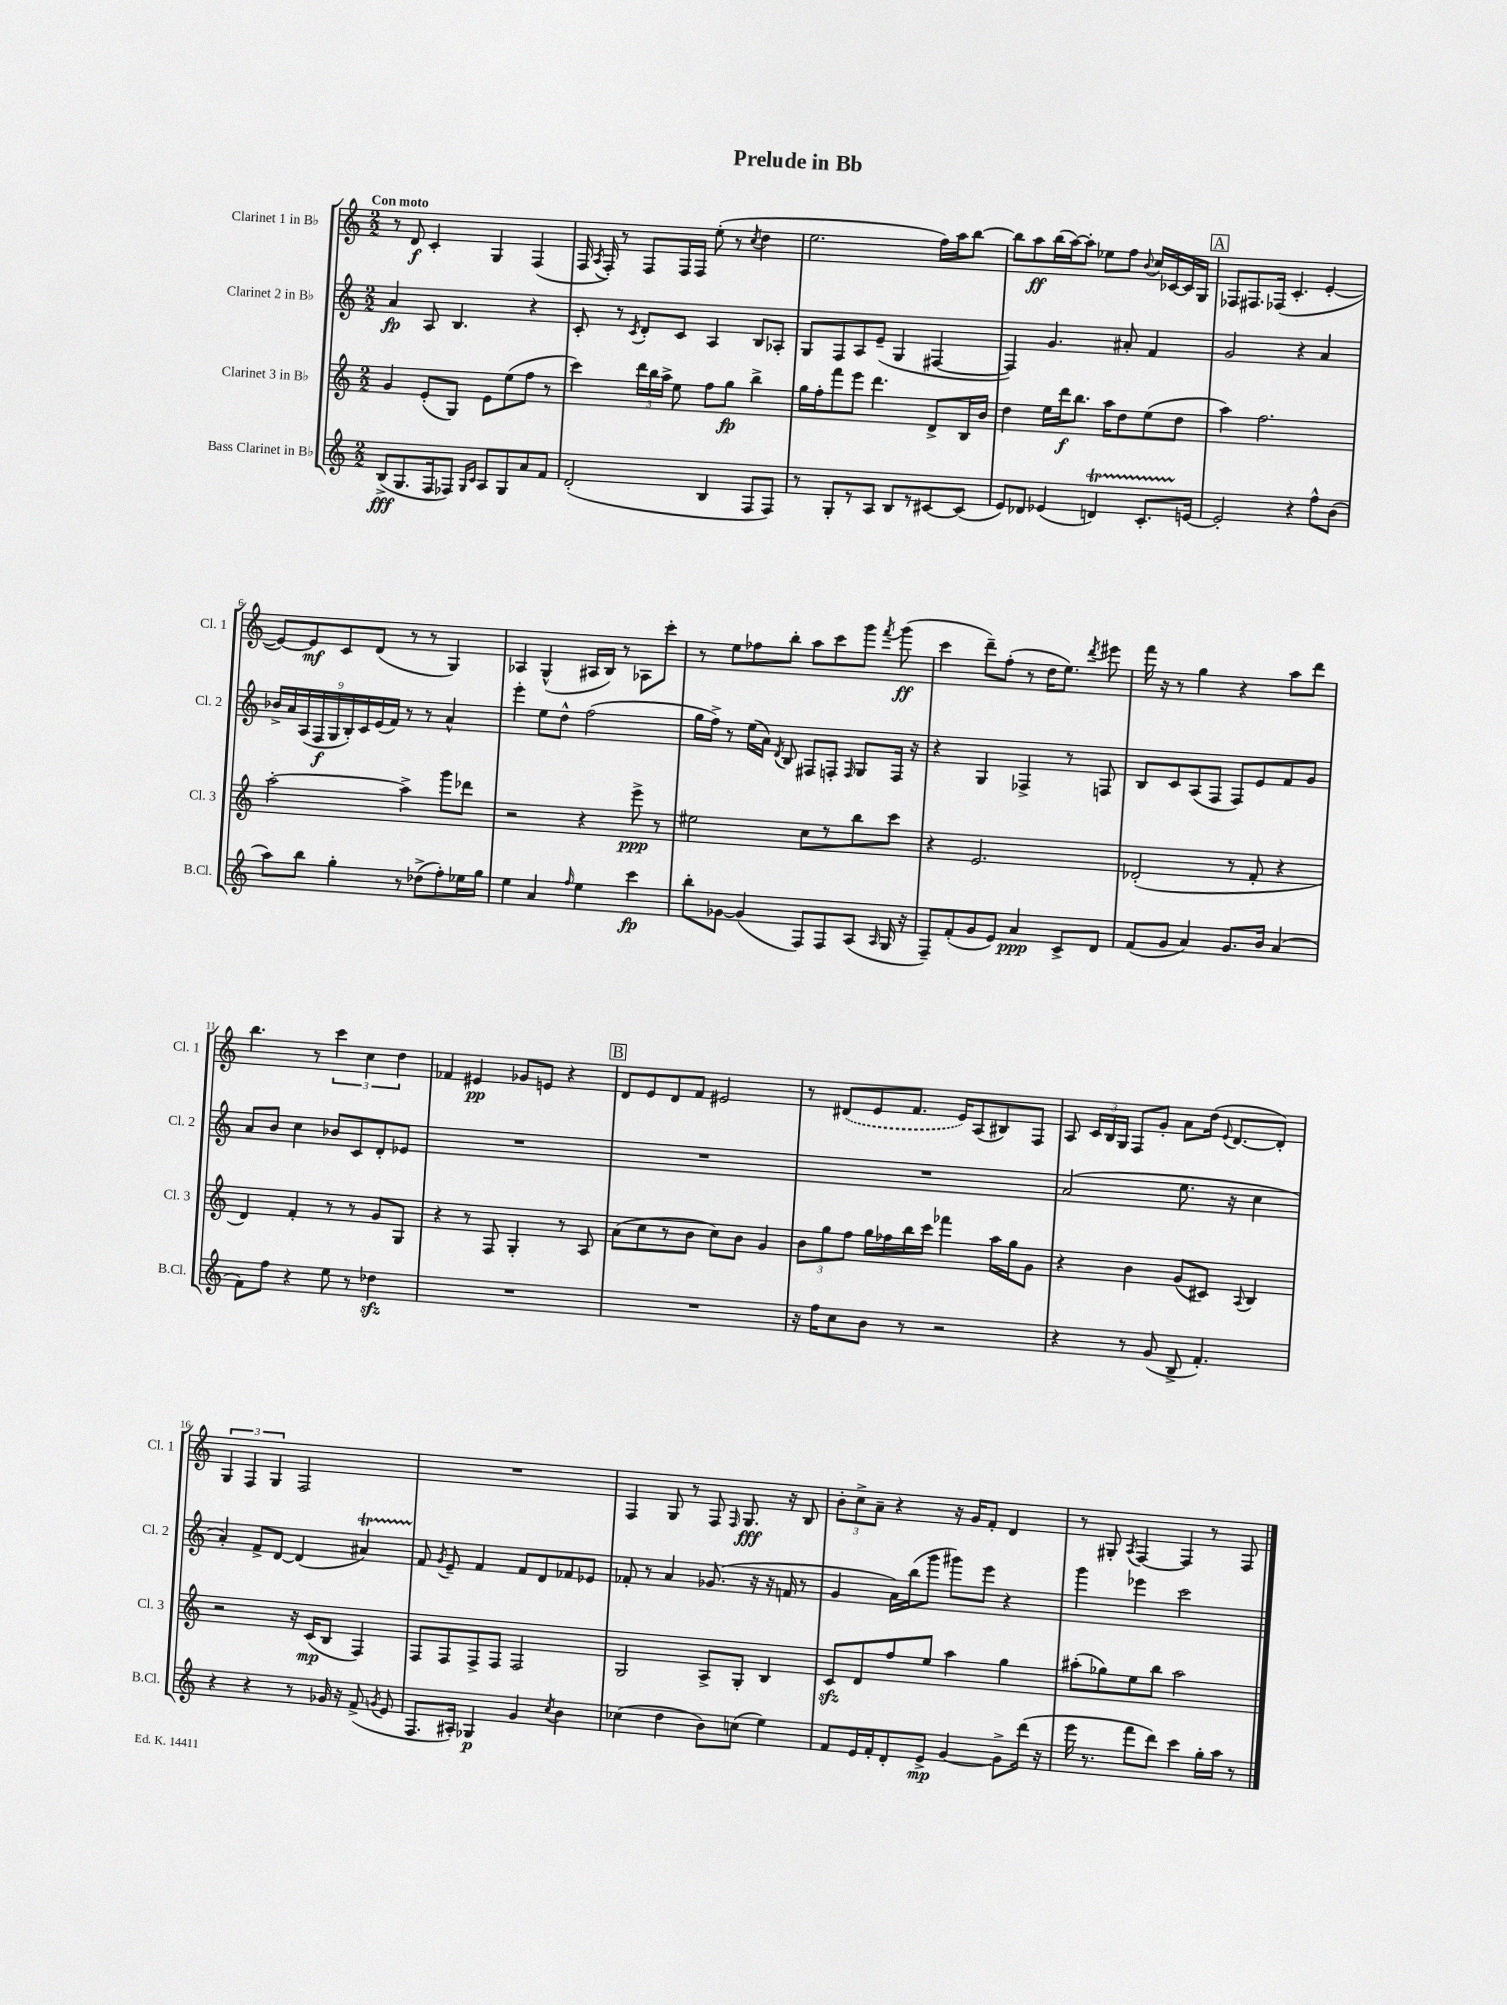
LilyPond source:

\header { title = "Prelude in Bb" }
<<
\new StaffGroup <<
\new Staff = "s0" \with { instrumentName = "Clarinet 1 in Bb" shortInstrumentName = "Cl. 1" } {
    \clef treble \key c \major \numericTimeSignature \time 2/2 \tempo "Con moto"
    \autoBeamOff r8 d'8\f c'4-. g4 f4( |
    f16 \acciaccatura { a8 } f16-.) r8 f8[ f16 f16] e''8-.( r8 \acciaccatura { c''8 } d''4 |
    e''2. f''16[) a''16 b''8]~ |
    b''8[ a''8\ff b''16( a''16~) a''8]-. ees''8[ f''8] \appoggiatura { b'8 } c''16[ ces'16~ ces'16 g16] |
    \mark \markup { \box "A" } fes8[ fis8. fes16]( c'4.-. e'4~-. |
    e'8[~) e'8\mf c'8 d'8]( r8 r8 g4) |
    aes4 g4-^( ais16[ b16]) r8 aes8[ c'''8]-. |
    r8 e''8[ fes''8 b''8]-. a''8[ c'''8 g'''8] \acciaccatura { f'''8 } g'''8\ff( |
    c'''4 d'''8[--) f''8]-.( r8 d''16[ e''8.]) \acciaccatura { d'''8 } eis'''8 |
    f'''16 r16 r8 g''4 r4 a''8[ d'''8] |
    b''4. r8 \tuplet 3/2 { c'''4 c''4 d''4 } |
    fes'4 eis'4\pp ges'8[ e'8] r4 |
    \mark \markup { \box "B" } d'8[ e'8 d'8 f'8] eis'2 |
    r8 \once \slurDashed dis'8[( e'8 f'8.] e'16[) a8( bis8) f8] |
    a8 \tuplet 3/2 { c'16[ b16 g16] } f8[ g'8]-. a'8[ d''16]( \appoggiatura { e'8 } d'8.[~ d'8]-.) |
    \tuplet 3/2 { g4 f4 g4 } f2 |
    R1 |
    f4 g8 r8 f8 \grace { f16 } g8.\fff r16 b8 |
    \tuplet 3/2 { b'8[-. c''8-> a'8]-- } r4 r16 g'16[ f'8]-. d'4 |
    r8 gis8-. \acciaccatura { a8 } f4~ f4 r8 f8 \bar "|." |
}
\new Staff = "s1" \with { instrumentName = "Clarinet 2 in Bb" shortInstrumentName = "Cl. 2" } {
    \clef treble \key c \major \numericTimeSignature \time 2/2
    \autoBeamOff a'4\fp a8 b4. r4 |
    c'8-. r8 \acciaccatura { c'8 } d'8[-. c'8] a4 b8[ aes8]-. |
    g8[ f8 a8 e'8]--( g4 fis4~ |
    fis4) g'4. ais'8-. f'4 |
    \mark \markup { \box "A" } g'2 r4 a'4 |
    \tuplet 9/8 { bes'16[-> a'16 a16( f16\f g16 b16-.) c'16 e'16( f'16]) } r8 r8 a'4-^ |
    e'''4-. e''8[ d''8]-^ f''2( |
    g''16[ f''16]->) r8 e''16[( a'16]) \acciaccatura { d'8 } b8 fis8[ f8]-. \grace { f16 } g8[ f16] r16 |
    r4 g4 fes4-> r8 f8 |
    b8[ c'8 a8( f8] f8[) e'8 f'8 g'8] |
    a'8[ b'8] c''4 bes'8[ c'8 d'8-. ees'8] |
    R1 |
    \mark \markup { \box "B" } R1 |
    R1 |
    a'2( e''8. r16 c''4 |
    a'4-.) f'8[-> d'8]~ d'4( ais'4\startTrillSpan) |
    f'8\stopTrillSpan \acciaccatura { g'8 } e'8-- f'4 f'8[ d'8 fes'8 ees'8] |
    fes'8-. r8 a'4 ges'8.( r16 r16 f'16 r8 |
    g'4 a'16[) b''16( g'''8] gis'''8[) e'''8] r4 |
    g'''4 ees'''4 c'''2 \bar "|." |
}
\new Staff = "s2" \with { instrumentName = "Clarinet 3 in Bb" shortInstrumentName = "Cl. 3" } {
    \clef treble \key c \major \numericTimeSignature \time 2/2
    \autoBeamOff g'4 e'8[-.( g8]) e'8[ e''8( f''8] r8 |
    c'''4) \tuplet 3/2 { d'''16[ b''16 a''16]-> } e''8 f''8[ g''8]\fp b''4-> |
    g''16[ f''16-. f'''8 e'''8] d'''4. d'8[-> b16 b'16] |
    d''4 e''16[ d'''16\f b''8.] a''16[ d''8 e''8( d''8] |
    \mark \markup { \box "A" } a''4) f''2. |
    a''2~-. a''4-> g'''8[ des'''8] |
    r2 r4 e'''8->\ppp r8 |
    eis''2 c''8[ r8 b''8 c'''8] |
    r4 e'2. |
    des'2-.( r8 f'8-. r4 |
    d'4) f'4-. r8 r8 g'8[ g8] |
    r4 r8 f8 g4-. r8 a8 |
    \mark \markup { \box "B" } a'8[( c''8 r8 b'8] c''8[) b'8] g'4 |
    \tuplet 3/2 { b'8[ g''8 f''8] } g''16[ fes''16 b''16 c'''16] fes'''4 a''16[ g''16 g'8] |
    r4 b'4 g'8[( cis'8]) \appoggiatura { a8 } b4 |
    r2 r16 c'16[\mp( b8] f4) |
    f8[ f8 f8-> f8] f2 |
    g2 a8[-> g8]-. b4 |
    c'8[\sfz d'8 f''8 e''8] a''4 g''4 |
    ais''8[-.( ges''8) e''8 b''8] ais''2 \bar "|." |
}
\new Staff = "s3" \with { instrumentName = "Bass Clarinet in Bb" shortInstrumentName = "B.Cl." } {
    \clef treble \key c \major \numericTimeSignature \time 2/2
    \autoBeamOff b8[->\fff( g8. f16 fes8]) \grace { g16[ c'16] } a8[ g8 a'8 f'8] |
    d'2-.( b4 f8[ f8]) |
    r8 g8[-. r8 a8] b8[ r8 cis'8~ cis'8]( |
    e'8[) des'8] ees'4( d'4\startTrillSpan) c'8.[-. e'16]~\stopTrillSpan |
    \mark \markup { \box "A" } e'2-. r4 f''8[-^ b'8]( |
    a''8[) b''8] g''4-. r8 des''8[->( f''8-.) ees''16 g''16] |
    e''4 a'4 \grace { f''16 } e''4 c'''4\fp |
    b''8[-. ges'8]~ ges'4( f8[) f8 a8]( \grace { a16 } g16 r16 |
    f8[--) f'8-.( g'8 e'8]) a'4\ppp c'8[-> d'8] |
    f'8[( g'8] a'4) g'8.[ b'16] a'4( |
    f'8[) f''8] r4 e''8 r8 des''4\sfz |
    R1 |
    \mark \markup { \box "B" } R1 |
    r16 f''16[ c''8 b'8] r8 r2 |
    r4 r8 g'8( b8-> f'4.-.) |
    r4 r4 r8 ges'16 r16 f'8->( \acciaccatura { g'8 } e'8 |
    f8.[ ais16]-.) ges4\p g'4 \acciaccatura { c''8 } b'4 |
    ces''4( d''4 b'8[) c''8]( e''4) |
    f'8[ e'16 f'16-. d'8-. e'8]->\mp g'4~ g'8[-> d'''16]( r16 |
    e'''16 r8. f'''8[ d'''8]) c'''4 g''16[-. a''16] r8 \bar "|." |
}
>>
>>
